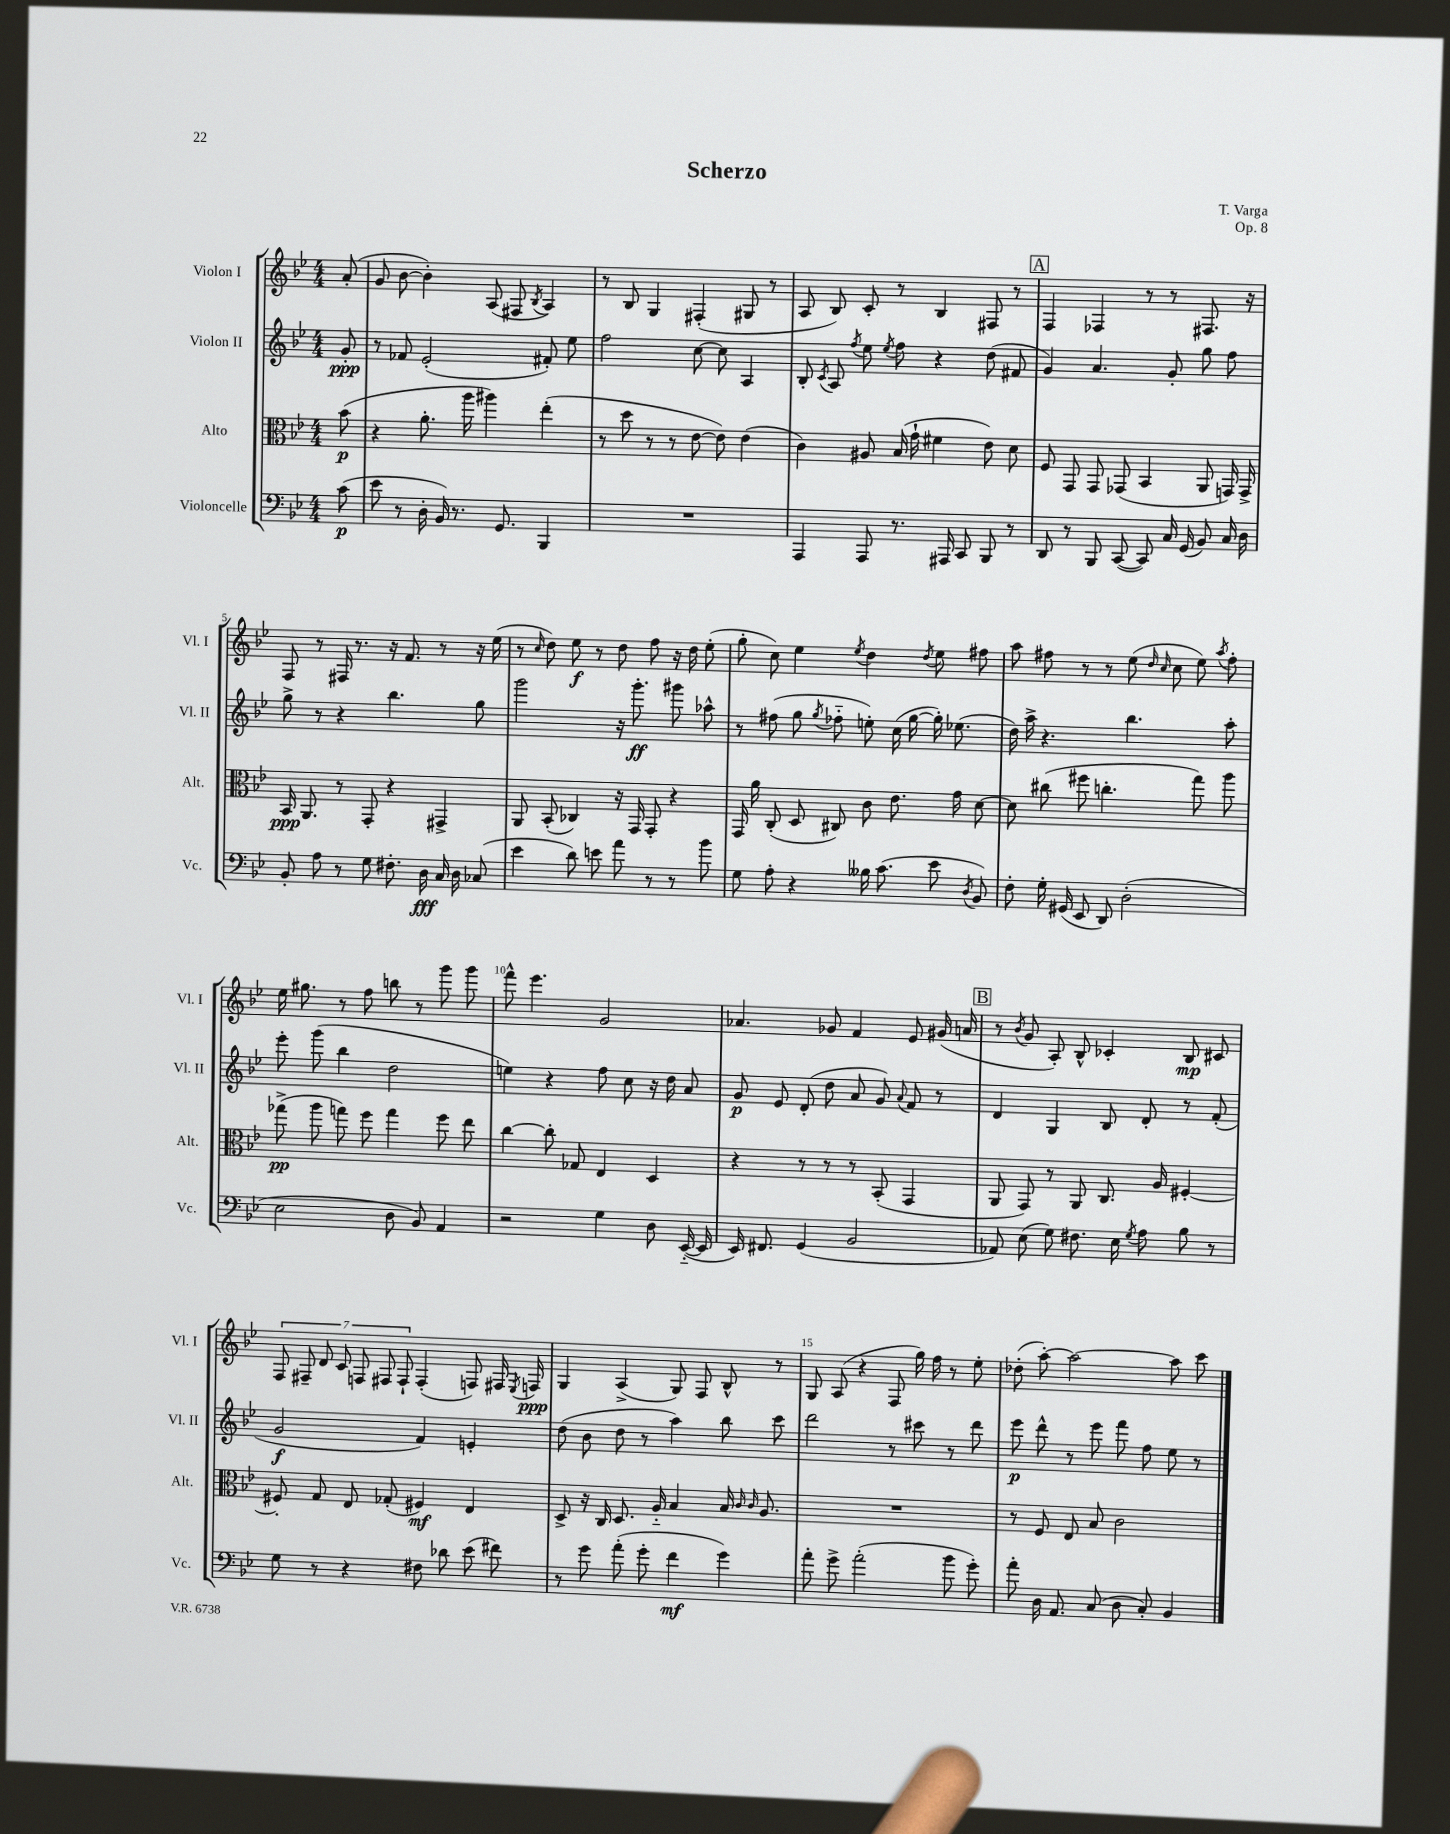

**kern	**kern	**kern	**kern
*staff4	*staff3	*staff2	*staff1
*clefF4	*clefC3	*clefG2	*clefG2
*k[b-e-]	*k[b-e-]	*k[b-e-]	*k[b-e-]
*M4/4	*M4/4	*M4/4	*M4/4
(8c	(8b-	8g'	(8a'
=	=	=	=
8e-	4r	8r	8g
8r	.	8f-	[8b-
16D'	8.a'	(2e-'	4b-'])
16BB-)	.	.	.
8.r	.	.	.
.	16aa	.	.
.	4aa#)	.	(8A
8.GG	.	.	.
.	.	.	8F#
.	.	.	8qB-
4BBB-	(4ee-'	8f#')	4A)
.	.	8ee-	.
=	=	=	=
1r	8r	2ff	8r
.	8dd	.	8B-
.	8r	.	4G
.	8r	.	.
.	[8e-	[8cc	(4F#'
.	8e-])	8cc]	.
.	(4e-	4A	8G#
.	.	.	8r
=	=	=	=
4AAA	4c)	8B-'	8A
.	.	8qc	.
.	.	8A	8B-)
.	.	8qff	.
8AAA	8A#	8ee-	8c'
.	.	8qee-	.
8.r	(16B-	8ff	8r
.	16g`	.	.
.	4f#	4r	4B-
16AAA#	.	.	.
8CC	.	.	.
8BBB-	8e-)	(8dd	8F#
8r	8d	8f#	8r
=	=	=	=
8DD	8F	4g)	4F
8r	8GG	.	.
8BBB-	8GG	4.a	4F-
([8CC	(8GG-	.	.
8CC])	4BB-	.	8r
16C	.	8g'	8r
(16GG	.	.	.
8BB-)	8AA	8gg	8.F#
16C	16GG)	8ff	.
16D	16GG^	.	16r
=	=	=	=
8BB-'	16BB-	8gg^	8F
.	8.AA	.	.
8A	.	8r	8r
8r	8r	4r	16F#
.	.	.	8.r
8G	8GG'	.	.
8.F#'	4r	4.bb-	16r
.	.	.	8.f
16D	.	.	.
16C	4GG#^	.	8r
16D	.	.	.
(8C-	.	8gg	16r
.	.	.	(16ee-
=	=	=	=
4e-	8AA	2ggg	8r
.	.	.	16qqcc
.	(8BB-'	.	8dd)
8d)	4C-)	.	8ee-
8e	.	.	8r
8a	16r	16r	8dd
.	16GG	8.ggg'	.
8r	8GG'	.	8ff
8r	4r	8ggg#	16r
.	.	.	16dd
8b-	.	8aa-^^	(8ee-'
=	=	=	=
8G	16GG	8r	8gg'
.	16a	.	.
8A'	(8C'	(8ff#	8cc)
4r	8D	8gg	4ee-
.	.	8qgg	.
.	8C#)	8ff-'~	.
.	.	.	8qee-
16B--	8c	8ee')	4dd
(8.c	.	.	.
.	8.e-	(16cc	.
.	.	[16gg	.
.	.	.	8qdd
8e-	.	16gg'])	8ee-
.	16g	(8.ee-	.
8qD	.	.	.
8BB-)	[8d	.	8ff#
=	=	=	=
8F'	8d]	16dd)	8aa
.	.	16aa^	.
16G'	(8cc#	4.r	8ff#
(16GG#	.	.	.
8EE-	8ff#	.	8r
8DD)	4.cc'	.	8r
(2D'	.	4.bb-	(8ee-
.	.	.	16qqdd
.	.	.	16qqcc
.	.	.	8cc
.	8gg)	.	8ee-)
.	.	.	8qaa
.	8aa	8aa'	8ff#'
=	=	=	=
2E-	(8gg-^	8eee-'	16ee-
.	.	.	8.gg#
.	8aa	(8ggg	.
.	8gg)	4bb-	8r
.	8ff	.	8ff
8D	4gg	2dd	8bb
8BB-)	.	.	8r
4AA	8ff	.	8ggg
.	8ee-	.	8ggg
=	=	=	=
2r	[4cc	4ee)	8fff^^
.	.	.	4.eee-
.	8cc']	4r	.
.	8G-	.	.
4G	4E-	8ff	2g
.	.	8cc	.
8D	4D	16r	.
.	.	16dd	.
([16EE-'~	.	8a	.
16EE-]	.	.	.
=	=	=	=
16EE-)	4r	8g	4.a-
8.FF#	.	.	.
.	.	8e-	.
(4GG	8r	(8d'	.
.	8r	8dd	8g-
2BB-	8r	8a	4f
.	(8BB-'	8g)	.
.	.	8qqa	.
.	4GG	8f	8e-
.	.	8r	(16g#
.	.	.	16a
=	=	=	=
8AA-)	8AA	4d	8r
.	.	.	8qb-
(8E-	8GG)	.	8g
8G)	8r	4G	8A')
8.F#	8AA	.	8B-^^
.	8.C	8B-	4c-'
16E-	.	.	.
8qG	.	.	.
8A	.	8d'	.
.	16A	.	.
8B-	[4F#'	8r	8B-
8r	.	(8f'	8c#
=	=	=	=
8G	8F#']	2g	14F
.	.	.	14F#~
8r	8G	.	.
.	.	.	14d
.	.	.	14c
4r	8E-	.	.
.	.	.	14F
.	.	.	14F#
.	(8G-'	.	.
.	.	.	14F#`
8F#	4F#)	4f)	(4F#'
8d-	.	.	.
(8e-	4E-	4e'	8F)
8f#)	.	.	16F#
.	.	.	8qE-
.	.	.	16F
=	=	=	=
8r	8D^	(8dd	4G
8g	16r	8b-	.
.	16C	.	.
(8a'	8.D	8dd	(4A^
8g'	.	8r	.
.	16A'~	.	.
4f	4B-	4aa)	8G)
.	.	.	8F
4g)	16B-	8bb-	8B-^^
.	16qqc	.	.
.	16qqc	.	.
.	8.A	.	.
.	.	8ccc	8r
=	=	=	=
8a'	1r	2ddd	8G
8g^	.	.	(8A
(2a'	.	.	4r
.	.	8r	8F
.	.	8ccc#	16gg)
.	.	.	16ff
8b-	.	8r	8r
8g')	.	8ddd	8ee-'
=	=	=	=
8a'	8r	8eee-	(8dd-'
16D	8F	8ddd^^	[8aa')
8.AA	.	.	.
.	8E-	8r	2aa_
(8C	8B-	8eee-	.
8D	2c	8fff	.
8C')	.	8ff	.
4BB-	.	8ee-	8aa]
.	.	8r	8ccc
==	==	==	==
*-	*-	*-	*-
